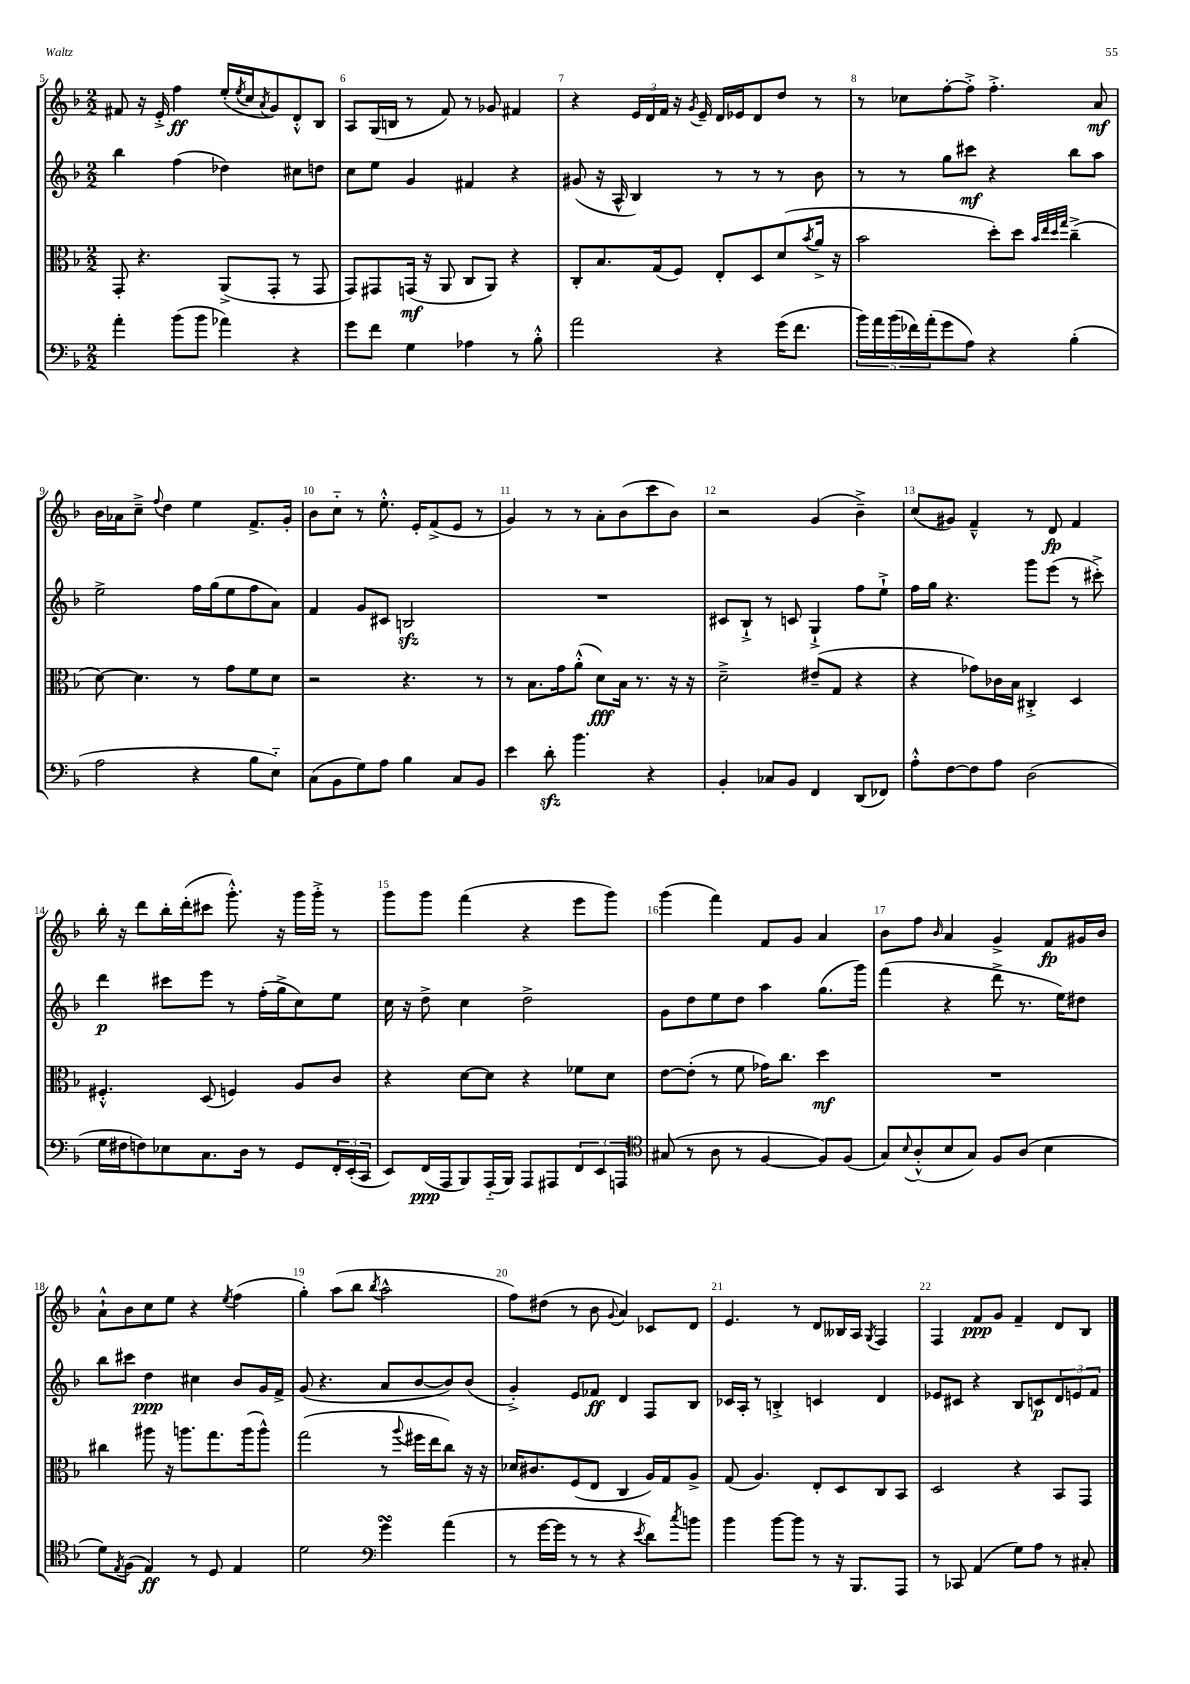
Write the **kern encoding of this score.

**kern	**dynam	**kern	**dynam	**kern	**dynam	**kern	**dynam
*part4	*part4	*part3	*part3	*part2	*part2	*part1	*part1
*staff4	*staff4	*staff3	*staff3	*staff2	*staff2	*staff1	*staff1
*clefF4	*	*clefC3	*	*clefG2	*	*clefG2	*
*k[b-]	*	*k[b-]	*	*k[b-]	*	*k[b-]	*
*M2/2	*	*M2/2	*	*M2/2	*	*M2/2	*
=5	=5	=5	=5	=5	=5	=5	=5
4a'\	.	8GG'/	.	4bb-\	.	8f#X/	.
.	.	4.r	.	.	.	16r	.
.	.	.	.	.	.	16e'^/	.
(8b-\L	.	.	.	(4ff\	.	4ff\	ff
8b-\J	.	.	.	.	.	.	.
4a-X\)	.	(8AA^/L	.	4dd-X\)	.	(16ee'/LL	.
.	.	.	.	.	.	8qee/	.
.	.	.	.	.	.	16cc/J	.
.	.	.	.	.	.	8qa/	.
.	.	8GG'/J	.	.	.	8g/)	.
4r	.	8r	.	8cc#X\L	.	8d'^^/	.
.	.	8GG/	.	8ddn\J	.	8B-/J	.
=6	=6	=6	=6	=6	=6	=6	=6
8g\L	.	8GG/L)	.	8cc\L	.	8A/L	.
8f\J	.	8GG#X/	.	8ee\J	.	(16G/L	.
.	.	.	.	.	.	16Bn/JJ	.
4G\	.	(16GGn/Jk	mf	4g/	.	8r	.
.	.	16r	.	.	.	.	.
.	.	8AA/	.	.	.	8f/)	.
4A-X\	.	8C/L	.	4f#X/	.	8r	.
.	.	8AA/J)	.	.	.	8g-X/	.
8r	.	4r	.	4r	.	4f#X/	.
8B-'^^\	.	.	.	.	.	.	.
=7	=7	=7	=7	=7	=7	=7	=7
2a\	.	8C'/L	.	(8g#X/	.	4r	.
.	.	8.B-/	.	16r	.	.	.
.	.	.	.	16A^^/	.	.	.
.	.	.	.	4B-/)	.	24e/LL	.
.	.	.	.	.	.	24d/	.
.	.	(16G/k	.	.	.	.	.
.	.	.	.	.	.	24f/JJ	.
.	.	8F/J)	.	.	.	16r	.
.	.	.	.	.	.	8qg/	.
.	.	.	.	.	.	16e~/	.
4r	.	8E'/L	.	8r	.	16d/LL	.
.	.	.	.	.	.	16e-X/J	.
.	.	8D/	.	8r	.	8d/	.
(16g\KL	.	(8d/	.	8r	.	8dd/J	.
8.f\J	.	.	.	.	.	.	.
.	.	8qb-/	.	.	.	.	.
.	.	16a^/Jk	.	8b-\	.	8r	.
.	.	16r	.	.	.	.	.
=8	=8	=8	=8	=8	=8	=8	=8
20b-\LL)	.	2b-\	.	8r	.	8r	.
20a\	.	.	.	.	.	.	.
(20b-\	.	.	.	.	.	.	.
.	.	.	.	8r	.	8cc-X\L	.
20f-X\)	.	.	.	.	.	.	.
(20a'\J	.	.	.	.	.	.	.
8g\	.	.	.	8gg\L	.	[8ff'\	.
8A\J)	.	.	.	8ccc#X\J	mf	8ff'^\J]	.
4r	.	8dd'\L)	.	4r	.	4.ff'^\	.
.	.	8dd\J	.	.	.	.	.
.	.	32qqb-/LLL	.	.	.	.	.
.	.	32qqee/	.	.	.	.	.
.	.	32qqdd/	.	.	.	.	.
.	.	32qqgg/JJJ	.	.	.	.	.
(4B-'\	.	(4cc~^\	.	8bb-\L	.	.	.
.	.	.	.	8aa\J	.	8a/	mf
!!LO:LB:g=z
=9	=9	=9	=9	=9	=9	=9	=9
2A\	.	[8d\)	.	2ee^\	.	16b-\LL	.
.	.	.	.	.	.	16a-X\J	.
.	.	4.d\]	.	.	.	8cc~^\J	.
.	.	.	.	.	.	8qqff/	.
.	.	.	.	.	.	4dd\	.
4r	.	8r	.	16ff\LL	.	4ee\	.
.	.	.	.	(16gg\J	.	.	.
.	.	8g\L	.	8ee\	.	.	.
8B-\L	.	8f\	.	8ff\	.	8.f^/L	.
8E\J)	.	8d\J	.	8a\J)	.	.	.
.	.	.	.	.	.	16g'/Jk	.
=10	=10	=10	=10	=10	=10	=10	=10
(8C\L	.	2r	.	4f/	.	8b-\L	.
8BB-\	.	.	.	.	.	8cc\J	.
8G\)	.	.	.	8g/L	.	8r	.
8A\J	.	.	.	8c#X/J	.	8.ee'^^\	.
4B-\	.	4.r	.	2Bnzz/	.	.	.
.	.	.	.	.	.	16e'/KL	.
.	.	.	.	.	.	(8f^/	.
8C/L	.	.	.	.	.	8e/J	.
8BB-/J	.	8r	.	.	.	8r	.
=11	=11	=11	=11	=11	=11	=11	=11
4e\	.	8r	.	1r	.	4g/)	.
.	.	8.B-\L	.	.	.	.	.
8dzz'\	.	.	.	.	.	8r	.
.	.	16g\k	.	.	.	.	.
4.b-\	.	(8a'^^\J	.	.	.	8r	.
.	.	8d\L)	fff	.	.	8a'\L	.
.	.	16B-\Jk	.	.	.	(8b-\	.
.	.	8.r	.	.	.	.	.
4r	.	.	.	.	.	8ccc\	.
.	.	16r	.	.	.	8b-\J)	.
.	.	16r	.	.	.	.	.
=12	=12	=12	=12	=12	=12	=12	=12
4BB-'/	.	2d~^\	.	8c#X/L	.	2r	.
.	.	.	.	8B-`^/J	.	.	.
8C-X/L	.	.	.	8r	.	.	.
8BB-/J	.	.	.	8cn/	.	.	.
4FF/	.	(8e#X~/L	.	4G`^/	.	(4g/	.
.	.	8G/J	.	.	.	.	.
(8DD/L	.	4r	.	8ff\L	.	4b-~^\)	.
8FF-X/J)	.	.	.	8ee`^\J	.	.	.
=13	=13	=13	=13	=13	=13	=13	=13
8A'^^\L	.	4r	.	16ff\LL	.	(8cc/L	.
.	.	.	.	16gg\JJ	.	.	.
[8F\	.	.	.	4.r	.	8g#X/J)	.
8F\]	.	8g-X\L)	.	.	.	4f~^^/	.
8A\J	.	16c-X\L	.	.	.	.	.
.	.	16B-\JJ	.	.	.	.	.
(2D\	.	4C#X'^/	.	8ggg\L	.	8r	.
.	.	.	.	(8eee\J	.	8d/	fp
.	.	4D/	.	8r	.	4f/	.
.	.	.	.	8ccc#X'^\)	.	.	.
!!LO:LB:g=z
=14	=14	=14	=14	=14	=14	=14	=14
16G\LL	.	4.F#X'^^/	.	4ddd\	p	16bb-'\	.
16F#X\J	.	.	.	.	.	16r	.
8Fn\)	.	.	.	.	.	8ddd\L	.
8E-X\	.	.	.	8ccc#X\L	.	16bb-'\L	.
.	.	.	.	.	.	(16ddd'\J	.
8.C\	.	(8D/	.	8eee\J	.	8ccc#X\J	.
.	.	4Fn/)	.	8r	.	8.ggg'^^\)	.
16D\Jk	.	.	.	.	.	.	.
8r	.	.	.	(16ff'\LL	.	.	.
.	.	.	.	16gg^\J	.	16r	.
8GG/L	.	8A/L	.	8cc\)	.	16ggg\LL	.
.	.	.	.	.	.	16ggg'^\JJ	.
24FF'/L	.	8c/J	.	8ee\J	.	8r	.
(24EE'/	.	.	.	.	.	.	.
24CC/JJ	.	.	.	.	.	.	.
=15	=15	=15	=15	=15	=15	=15	=15
8EE/L)	.	4r	.	16cc\	.	8ggg\L	.
.	.	.	.	16r	.	.	.
(16FF/L	ppp	.	.	8dd^\	.	8ggg\J	.
16AAA/J	.	.	.	.	.	.	.
8BBB-/)	.	[8d\L	.	4cc\	.	(4fff\	.
(16AAA/L	.	8d\J]	.	.	.	.	.
16BBB-/JJ)	.	.	.	.	.	.	.
8AAA/L	.	4r	.	2dd^\	.	4r	.
8AAA#X/	.	.	.	.	.	.	.
12FF/	.	8f-X\L	.	.	.	8eee\L	.
12EE/	.	.	.	.	.	.	.
.	.	8d\J	.	.	.	8ggg\J)	.
12AAAn/J	.	.	.	.	.	.	.
=16	=16	=16	=16	=16	=16	=16	=16
*clefC4	*	*	*	*	*	*	*
(8G#X/	.	[8e\L	.	8g\L	.	(4ggg\	.
8r	.	(8e'\J]	.	8dd\	.	.	.
8A\	.	8r	.	8ee\	.	4fff\)	.
8r	.	8f\	.	8dd\J	.	.	.
[4F/	.	16g-X\KL)	.	4aa\	.	8f/L	.
.	.	8.cc\J	.	.	.	.	.
.	.	.	.	.	.	8g/J	.
8F/L])	.	4dd\	mf	(8.gg\L	.	4a/	.
(8F/J	.	.	.	.	.	.	.
.	.	.	.	16ggg\Jk)	.	.	.
=17	=17	=17	=17	=17	=17	=17	=17
8G/L)	.	1r	.	(4fff\	.	8b-\L	.
8qqB-/	.	.	.	.	.	.	.
(8A'^^/	.	.	.	.	.	8ff\J	.
.	.	.	.	.	.	16qqb-/	.
8B-/	.	.	.	4r	.	4a/	.
8G/J)	.	.	.	.	.	.	.
8F/L	.	.	.	8ddd^\	.	4g^/	.
(8A/J	.	.	.	8.r	.	.	.
4B-\	.	.	.	.	.	8f/L	fp
.	.	.	.	16ee\KL)	.	.	.
.	.	.	.	8dd#X\J	.	16g#X/L	.
.	.	.	.	.	.	16b-/JJ	.
!!LO:LB:g=z
=18	=18	=18	=18	=18	=18	=18	=18
8d\L)	.	4cc#X\	.	8bb-\L	.	8a`^^\L	.
8qE/	.	.	.	.	.	.	.
(8F\J	.	.	.	8ccc#X\J	.	8b-\	.
4E/)	ff	8aa#X\	.	4dd\	ppp	8cc\	.
.	.	16r	.	.	.	8ee\J	.
.	.	8.aan\L	.	.	.	.	.
8r	.	.	.	4cc#X\	.	4r	.
8D/	.	8.gg\	.	.	.	.	.
.	.	.	.	.	.	8qee/	.
4E/	.	.	.	8b-/L	.	(4ff\	.
.	.	(16aa\k	.	.	.	.	.
.	.	8aa^^\J)	.	16g/L	.	.	.
.	.	.	.	16f^/JJ	.	.	.
=19	=19	=19	=19	=19	=19	=19	=19
2d\	.	(2gg\	.	(8g/	.	4gg'\)	.
.	.	.	.	4.r	.	.	.
.	.	.	.	.	.	(8aa\L	.
.	.	.	.	.	.	8bb-\J	.
*clefF4	*	*	*	*	*	*	*
.	.	.	.	.	.	8qbb-/	.
4gsSSS\	.	8r	.	8a/L	.	2aa^^\	.
.	.	8qqaa/	.	.	.	.	.
.	.	16ff#X\LL	.	[8b-/	.	.	.
.	.	16ee\J	.	.	.	.	.
(4a\	.	8cc\J)	.	8b-/])	.	.	.
.	.	16r	.	(8b-/J	.	.	.
.	.	16r	.	.	.	.	.
=20	=20	=20	=20	=20	=20	=20	=20
8r	.	16d-X/KL	.	4g'^/)	.	8ff\L)	.
.	.	8.c#X/	.	.	.	.	.
[16g\LL	.	.	.	.	.	(8dd#X\J	.
16g\JJ]	.	.	.	.	.	.	.
8r	.	(8F/	.	8e/L	.	8r	.
8r	.	8E/J	.	8f-X/J	ff	8b-\	.
.	.	.	.	.	.	8qqg/	.
4r	.	4C/	.	4d/	.	4a/)	.
8qe/	.	.	.	.	.	.	.
8d\L)	.	16A/LL)	.	8F/L	.	8c-X/L	.
.	.	16G/J	.	.	.	.	.
8qcc/	.	.	.	.	.	.	.
8bn\J	.	8A^/J	.	8B-/J	.	8d/J	.
=21	=21	=21	=21	=21	=21	=21	=21
4b-\	.	(8G/	.	16c-X/LL	.	4.e/	.
.	.	.	.	16A'/JJ	.	.	.
.	.	4.A/)	.	8r	.	.	.
[8b-\L	.	.	.	4Bn'^/	.	.	.
8b-\J]	.	.	.	.	.	8r	.
8r	.	8E'/L	.	4cn/	.	8d/L	.
16r	.	8D/	.	.	.	16B--X/L	.
8.BBB-/L	.	.	.	.	.	16A/JJ	.
.	.	.	.	.	.	8qG/	.
.	.	8C/	.	4d/	.	4F/	.
8AAA/J	.	8BB-/J	.	.	.	.	.
=22	=22	=22	=22	=22	=22	=22	=22
8r	.	2D/	.	8e-X/L	.	4F/	.
8CC-X/	.	.	.	8c#X/J	.	.	.
(4AA/	.	.	.	4r	.	8f/L	ppp
.	.	.	.	.	.	8g/J	.
8G\L)	.	4r	.	8B-/L	.	4f~/	.
8A\J	.	.	.	8cn/	p	.	.
8r	.	8BB-/L	.	12d/	.	8d/L	.
.	.	.	.	12en/	.	.	.
8C#X'/	.	8GG/J	.	.	.	8B-/J	.
.	.	.	.	12f/J	.	.	.
==	==	==	==	==	==	==	==
*-	*-	*-	*-	*-	*-	*-	*-
